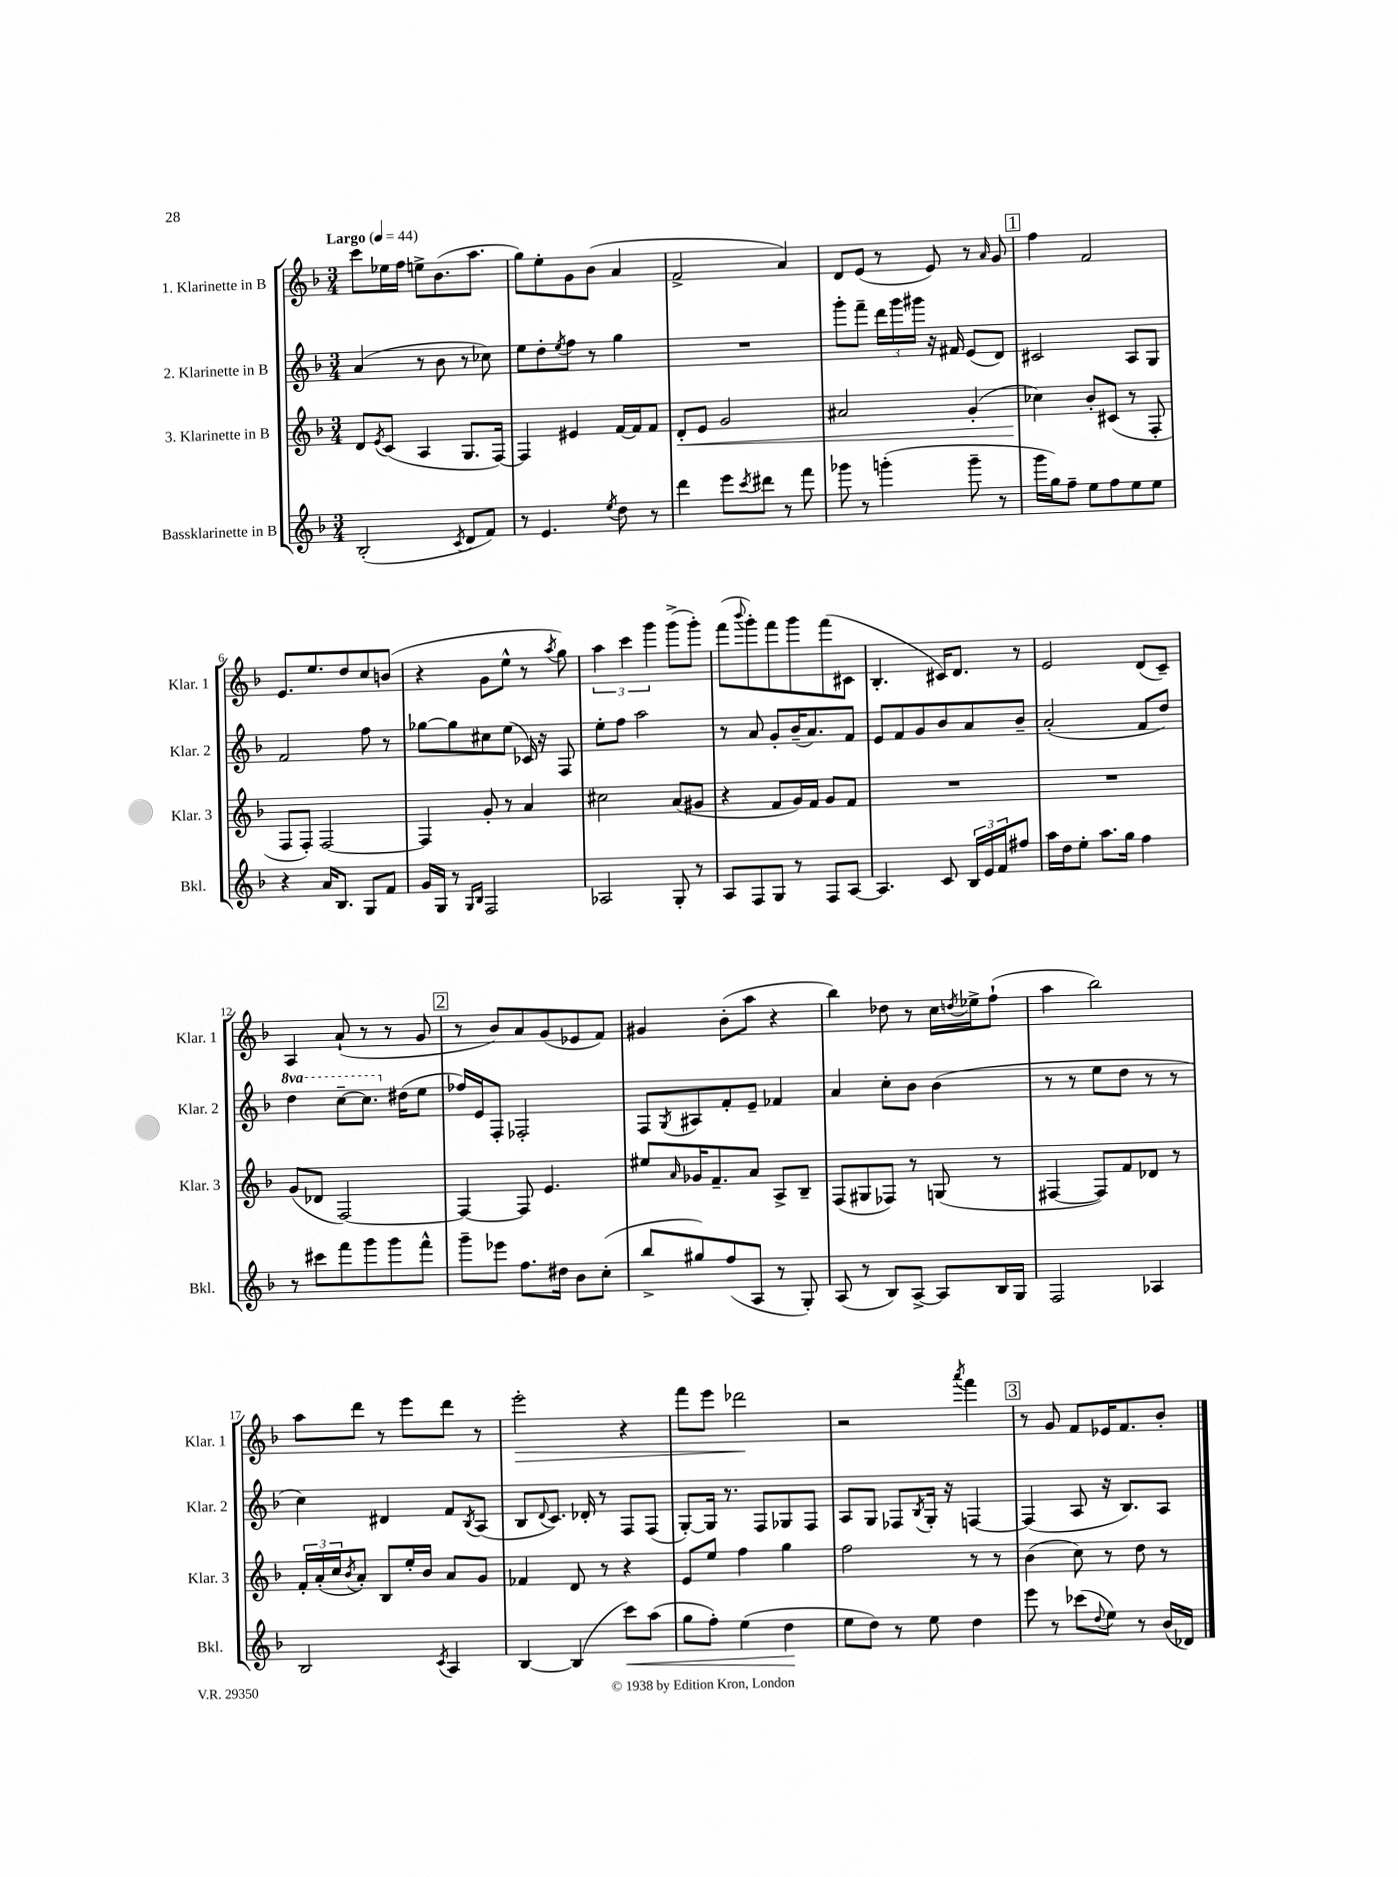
<<
\new StaffGroup <<
\new Staff = "s0" \with { instrumentName = "1. Klarinette in B" shortInstrumentName = "Klar. 1" } {
    \clef treble \key f \major \numericTimeSignature \time 3/4 \tempo "Largo" 4 = 44
    c'''8 ees''16 f''16 e''8-> bes'8.( a''8. |
    g''8) e''8-. g'8 bes'8( a'4 |
    f'2-> a'4) |
    d'8 e'8( r8 e'8) r8 \grace { a'16 } g'8 |
    \mark \markup { \box "1" } f''4 f'2 |
    e'8. e''8. d''8 c''8 b'8( |
    r4 g'8 e''8-^ r8 \acciaccatura { a''8 } g''8) |
    \tuplet 3/2 { a''4 c'''4 g'''4 } g'''8->( g'''8-.) |
    f'''8( \appoggiatura { bes'''8 } g'''8-.) f'''8 g'''8 f'''8( cis'8 |
    bes4.-. cis'16) d'8. r8 |
    e'2 d'8( c'8--) |
    a4 a'8-!( r8 r8 g'8 |
    \mark \markup { \box "2" } r8 bes'8) a'8 g'8( ees'8 f'8) |
    gis'4 bes'8-.( a''8 r4 |
    bes''4) des''8 r8 c''16 \acciaccatura { d''8 } ees''16-> f''8-!( |
    a''4 bes''2) |
    a''8 d'''8 r8 e'''8 d'''8 r8 |
    e'''2-.\> r4 |
    f'''8 e'''8 des'''2\! |
    r2 \acciaccatura { a'''8 } f'''4 |
    \mark \markup { \box "3" } r8 g'8 f'8 ees'16 f'8. bes'8-. \bar "|." |
}
\new Staff = "s1" \with { instrumentName = "2. Klarinette in B" shortInstrumentName = "Klar. 2" } {
    \clef treble \key f \major \numericTimeSignature \time 3/4 \set Staff.ottavationMarkups = #ottavation-simple-ordinals
    a'4( r8 bes'8 r8 ces''8) |
    e''8 d''8-. \acciaccatura { e''8 } f''8 r8 g''4 |
    R2. |
    g'''8-. f'''8-- \tuplet 3/2 { d'''16 g'''16 gis'''16 } r16 fis'16 e'8( d'8) |
    \mark \markup { \box "1" } cis'2 a8 g8 |
    f'2 f''8 r8 |
    ges''8~ ges''8 cis''8 e''8( ces'16) r16 f8 |
    e''8-. f''8 a''2 |
    r8 a'8 g'8-. bes'16--( a'8.) f'8 |
    e'8 f'8 g'8 bes'8 a'8 bes'8-- |
    a'2-.( f'8 d''8) |
    \ottava #1 d'''4 c'''8~-- c'''8. \ottava #0 dis''16( e''8 |
    \mark \markup { \box "2" } fes''16) e'16 f8-. fes2-. |
    f8 \acciaccatura { g8 } ais8 f'8-. e'8-- fes'4 |
    a'4 c''8-. bes'8 bes'4( |
    r8 r8 e''8 d''8 r8 r8 |
    c''4) dis'4 f'8 \acciaccatura { bes8 } a8( |
    bes8 \appoggiatura { d'8 } c'8.) des'16-. r8 f8 f8( |
    g8~-.) g16 r8. f8 ges8 f8 |
    a8 g8 fes8 \acciaccatura { bes8 } g16-. r16 f4~ |
    \mark \markup { \box "3" } f4( a8 r16 bes8.) a8 \bar "|." |
}
\new Staff = "s2" \with { instrumentName = "3. Klarinette in B" shortInstrumentName = "Klar. 3" } {
    \clef treble \key f \major \numericTimeSignature \time 3/4
    d'8 \acciaccatura { e'8 } c'8( a4 g8. f16~) |
    f4 eis'4 f'16~ f'16 f'8 |
    d'8-.\< e'8 g'2 |
    ais'2 g'4-.( |
    \mark \markup { \box "1" } ces''4\!) bes'8-. cis'8( r8 f8-. |
    f8 f8-.) f2~ |
    f4 g'8-. r8 a'4 |
    cis''2 a'8( gis'8 |
    r4 f'8 g'16) f'16 g'8 f'8 |
    R2. |
    R2. |
    g'8( des'8 f2~) |
    \mark \markup { \box "2" } f4~ f8 e'4. |
    eis''8 \grace { a'16 } ges'16 f'8.-- a'8 a8-> bes8-- |
    f8( gis8 fes8) r8 g8( r8 |
    fis4~ fis8) f'8 des'8 r8 |
    \tuplet 3/2 { f'16-. a'16-.( c''16 } \acciaccatura { bes'8 } a'8-.) bes8 e''16-. bes'16 a'8 g'8 |
    fes'4 d'8 r8 r4 |
    e'8 e''8 f''4 g''4 |
    f''2 r8 r8 |
    \mark \markup { \box "3" } bes'4( c''8) r8 d''8 r8 \bar "|." |
}
\new Staff = "s3" \with { instrumentName = "Bassklarinette in B" shortInstrumentName = "Bkl." } {
    \clef treble \key f \major \numericTimeSignature \time 3/4
    bes2-.( \acciaccatura { c'8 } d'8 f'8) |
    r8 e'4. \acciaccatura { e''8 } d''8 r8 |
    d'''4 e'''8 \acciaccatura { c'''8 } dis'''8 r8 f'''8 |
    ges'''8 r8 g'''4-.( g'''8-- r8 |
    \mark \markup { \box "1" } g'''16 g''16) f''8-- e''8 f''8 e''8 e''8 |
    r4 a'16 bes8. g8 f'8 |
    g'16 g16 r8 \grace { g16 bes16 } f2 |
    aes2 g8-. r8 |
    a8 f8 g8 r8 f8 a8~ |
    a4. c'8 \tuplet 3/2 { bes16 e'16 f'16 } fis''8 |
    a''16 d''16 e''8-. a''8. g''16 f''4 |
    r8 cis'''8 f'''8 g'''8 g'''8 f'''8-^ |
    \mark \markup { \box "2" } g'''8-- ees'''8 f''8. dis''16 bes'8 c''8-.( |
    bes''8-> gis''8) f''8( a8 r8 g8-.) |
    a8( r8 bes8) a8~-> a8 bes16 g16 |
    f2 aes4 |
    bes2 \acciaccatura { c'8 } a4 |
    bes4~ bes4( c'''8\<) a''8( |
    g''8 f''8-.) e''4( d''4\! |
    e''8 d''8) r8 e''8 d''4 |
    \mark \markup { \box "3" } e'''8 r8 ces'''8( \appoggiatura { d''8 } e''8) r8 bes'16( des'16) \bar "|." |
}
>>
>>
